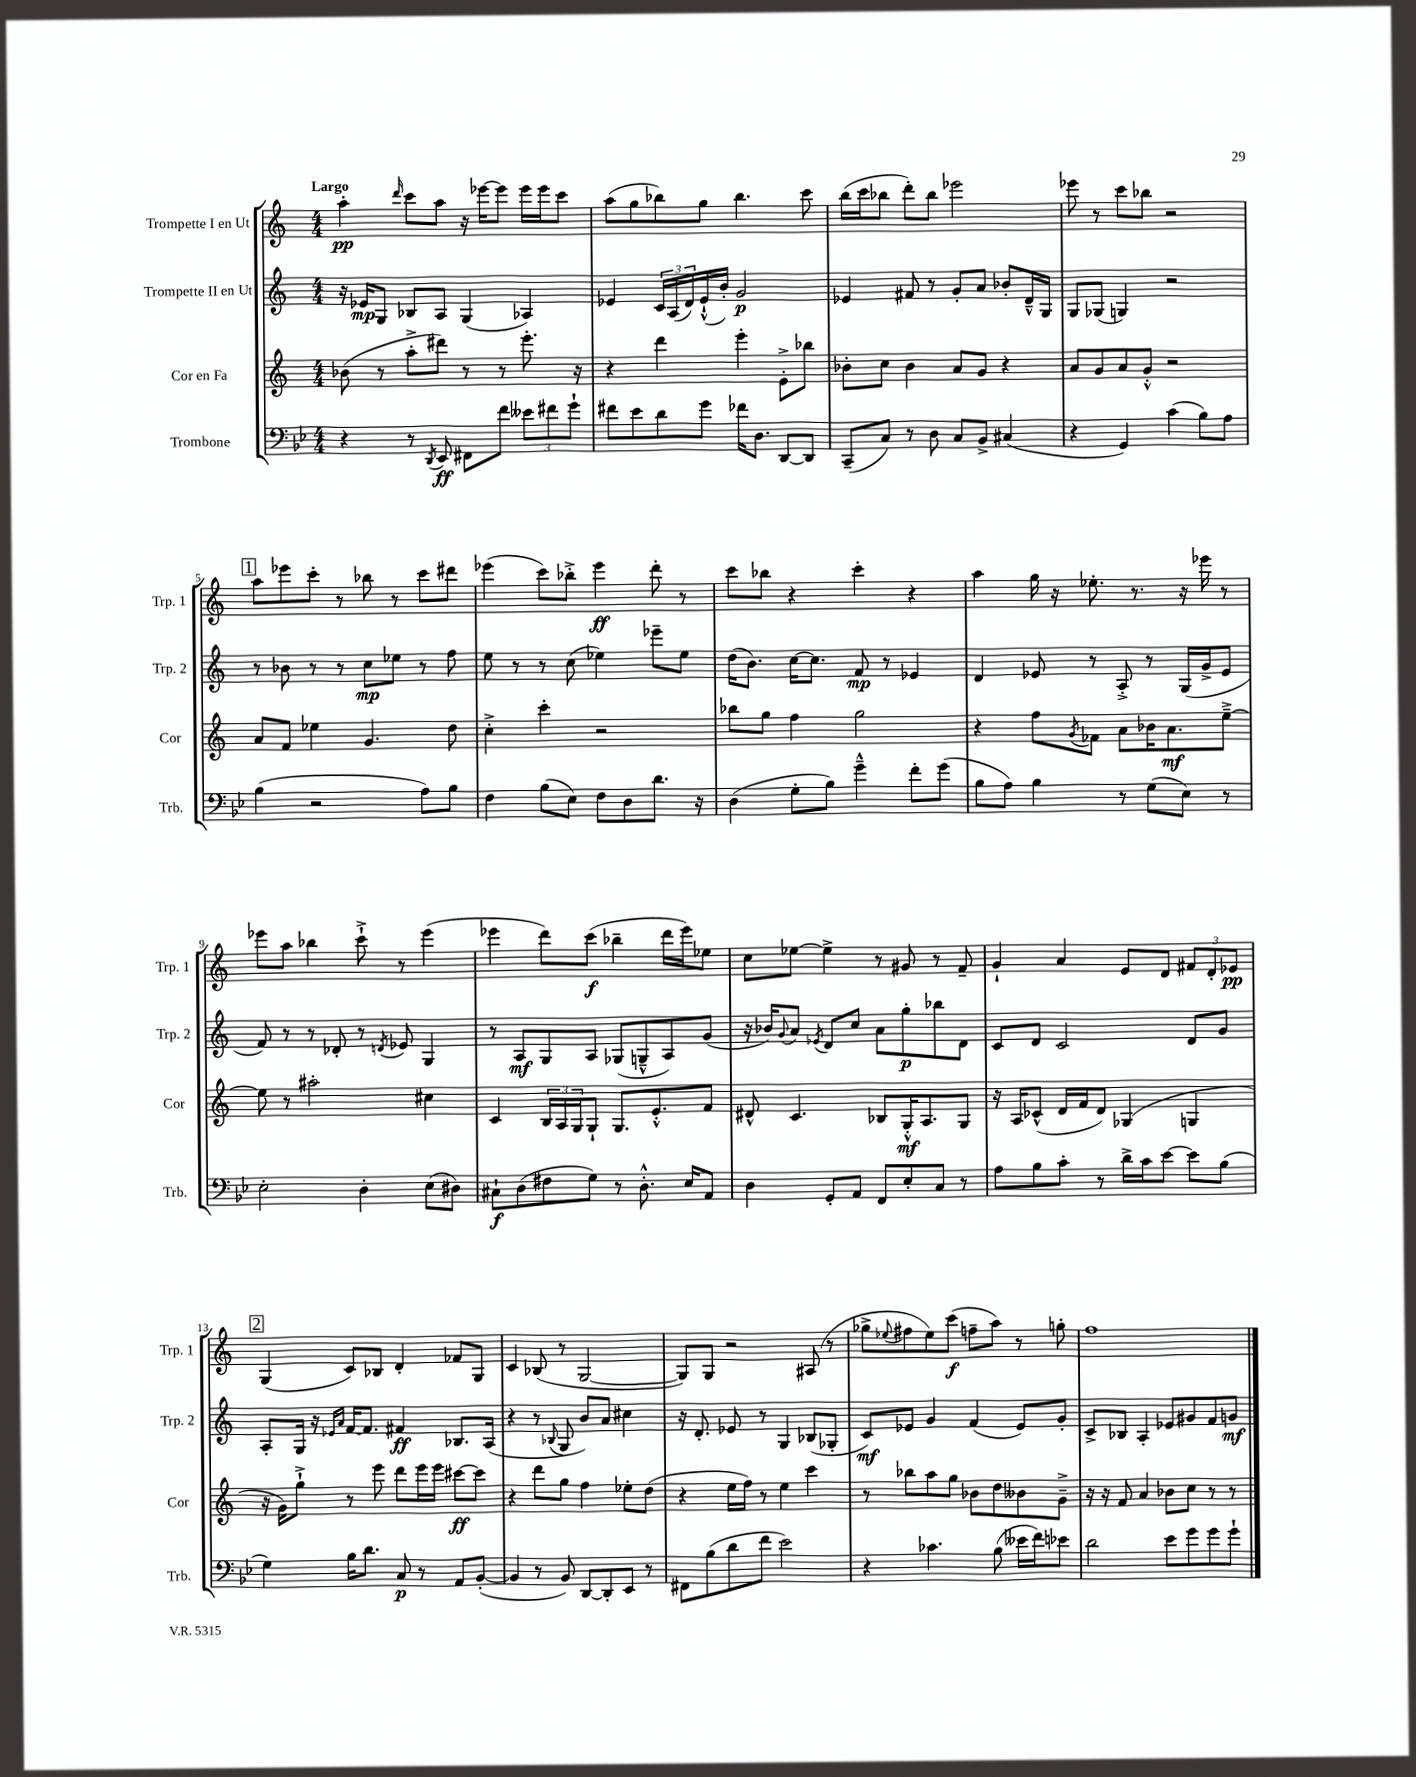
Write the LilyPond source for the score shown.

<<
\new StaffGroup <<
\new Staff = "s0" \with { instrumentName = "Trompette I en Ut" shortInstrumentName = "Trp. 1" } {
    \clef treble \key c \major \numericTimeSignature \time 4/4 \tempo "Largo"
    a''4-.\pp \grace { d'''16 } c'''8 a''8 r16 ees'''16~ ees'''8 ees'''16 ees'''16 c'''8 |
    a''8( g''8 bes''8) g''8 bes''4. c'''8 |
    b''16( c'''16 bes''8 d'''8-.) bes''8 ees'''2 |
    ees'''8 r8 c'''8 bes''8 r2 |
    \mark \markup { \box "1" } a''8 ees'''8 c'''8-. r8 bes''8 r8 c'''8 dis'''8 |
    ees'''4( c'''8) bes''8-.-> ees'''4\ff d'''8-. r8 |
    c'''8 bes''8 r4 c'''4-. r4 |
    a''4 g''16 r16 ees''8.-. r8. r16 ees'''16 r8 |
    ees'''8 a''8 bes''4 c'''8-!-> r8 ees'''4( |
    ees'''4 d'''8) c'''8\f( bes''4-- d'''16 ees'''16) ees''8 |
    c''8 ees''8~ ees''4-> r8 gis'8 r8 f'8-- |
    g'4-! a'4 e'8 d'8 \tuplet 3/2 { fis'8 d'8-. ees'8\pp } |
    \mark \markup { \box "2" } g4( c'8) bes8 d'4-. fes'8 g8 |
    c'4 bes8( r8 g2~ |
    g8) g8 r2 ais8( r8 |
    ges''8-> \appoggiatura { ees''8 } fis''8 ees''8) c'''8\f( f''8-- a''8) r8 g''8-. |
    f''1 \bar "|." |
}
\new Staff = "s1" \with { instrumentName = "Trompette II en Ut" shortInstrumentName = "Trp. 2" } {
    \clef treble \key c \major \numericTimeSignature \time 4/4
    r16 ees'16\mp g8 bes8 a8 g4( aes4) |
    ees'4 \tuplet 3/2 { c'16 a16( d'16) } ees'16-!-^( b'16-.) g'2\p |
    ees'4 fis'8 r8 g'8-. a'8 bes'8-. d'16---^ g16 |
    g8 ges8( g4) r2 |
    \mark \markup { \box "1" } r8 bes'8 r8 r8 c''8\mp ees''8 r8 f''8 |
    e''8 r8 r8 c''8( ees''4) ees'''8-- ees''8 |
    d''16( b'8.) c''16~ c''8. f'8\mp r8 ees'4 |
    d'4 ees'8 r8 a8-.-> r8 g16( g'16-> ees'8 |
    f'8) r8 r8 des'8-. r8 \acciaccatura { d'8 } ees'8 g4 |
    r8 a8\mf g8 a8 ges8( g8---^ a8) g'8( |
    r16 bes'16) \appoggiatura { g'8 } a'8 \acciaccatura { ees'8 } d'8 c''8 a'8 g''8-.\p bes''8 d'8 |
    c'8 d'8 c'2 d'8 g'8 |
    \mark \markup { \box "2" } a8-. g16 r16 \grace { ees'16 a'16 } f'16~ f'8. fis'4\ff bes8. a16( |
    r4 r8 \appoggiatura { bes8 } g8 b'8) a'8 cis''4 |
    r16 d'8.-. ees'8 r8 g4 bes8( ges8-. |
    c'8\mf) ees'8 g'4 f'4( ees'8) g'8-. |
    c'8-> bes8 a4-. ees'8 gis'8 f'8 g'8\mf \bar "|." |
}
\new Staff = "s2" \with { instrumentName = "Cor en Fa" shortInstrumentName = "Cor" } {
    \clef treble \key c \major \numericTimeSignature \time 4/4
    bes'8( r8 a''8-.-> dis'''8) r8 r8 e'''8.-. r16 |
    r4 d'''4 e'''4-. e'8-.-> bes''8 |
    bes'8-. c''8 bes'4 a'8 g'8 r4 |
    a'8 g'8 a'8 g'8-.-^ r2 |
    \mark \markup { \box "1" } a'8 f'8 ees''4 g'4. d''8 |
    c''4-.-> c'''4-. r2 |
    bes''8 g''8 f''4 g''2 |
    r4 f''8 \acciaccatura { g'8 } fes'8 a'8 bes'16 a'8.\mf e''8~---> |
    e''8 r8 ais''2-. cis''4 |
    c'4 \tuplet 3/2 { b16 a16 g16 } g8-! g8. e'8.-.-^ f'8 |
    dis'8-^ c'4. bes8 g16-.-^\mf a8. g8 |
    r16 a16 ces'8-^( d'16 f'16 d'8) ges4( g4 |
    \mark \markup { \box "2" } r16 g'16) g''8-!-> r8 e'''8 d'''8 e'''16 e'''16 cis'''8~\ff cis'''8 |
    r4 d'''8 g''8 f''4 ees''8-. d''8( |
    r4 e''16 f''16) r8 e''4 c'''4 |
    r8 bes''8 a''8 g''8 bes'8 d''8 beses'8 g'8---> |
    r16 r16 f'8 a'4 bes'8 c''8 r8 r8 \bar "|." |
}
\new Staff = "s3" \with { instrumentName = "Trombone" shortInstrumentName = "Trb." } {
    \clef bass \key bes \major \numericTimeSignature \time 4/4
    r4 r8 \acciaccatura { d,8 } ees,8\ff fis,8 f'8 \tuplet 3/2 { eeses'8 fis'8 g'8-! } |
    fis'8 ees'8 d'8 g'8 fes'16 d8. d,8~ d,8 |
    c,8--( c8) r8 d8 c8 bes,8-> cis4( |
    r4 g,4) c'4( bes8) a8 |
    \mark \markup { \box "1" } bes4( r2 a8) bes8 |
    f4 bes8( ees8) f8 d8 d'8. r16 |
    d4( g8-. bes8) g'4---^ f'8-. g'8( |
    bes8 a8) bes4 r8 g8( ees8) r8 |
    ees2-. d4-. ees8( dis8) |
    cis8-!\f d8( fis8 g8) r8 d8.-.-^ ees16 a,8 |
    d4 g,8-. a,8 f,8 ees8-. c8 r8 |
    a8 bes8 c'8-. r8 d'16-> c'16 ees'8~ ees'8 bes8( |
    \mark \markup { \box "2" } g4) bes16 d'8. c8\p r8 a,8 bes,8~-.( |
    bes,4 r8 bes,8) d,8~ d,8-. ees,8 r8 |
    fis,8 bes8( d'8 f'8 ees'2) |
    r4 ces'4. bes8( eeses'16 f'16) ees'8 |
    d'2 ees'8 g'8 g'8 g'8-! \bar "|." |
}
>>
>>
